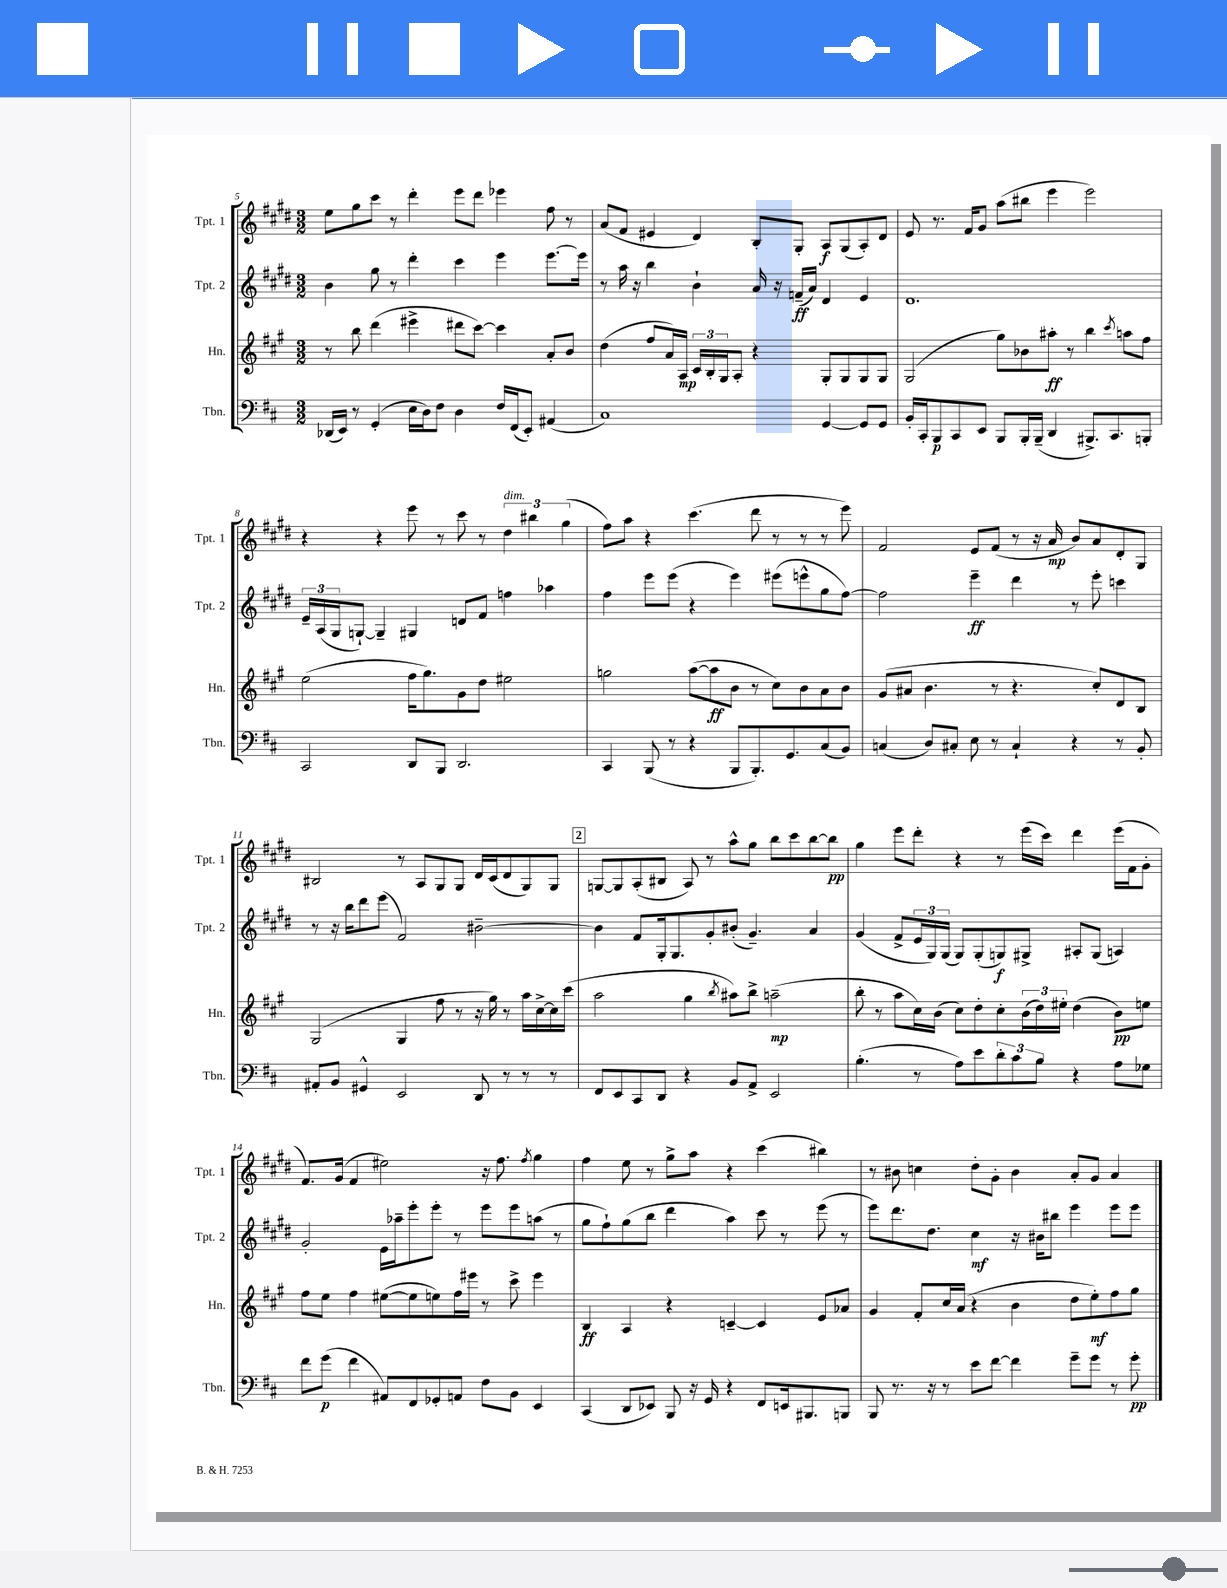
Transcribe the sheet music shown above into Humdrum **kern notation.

**kern	**kern	**kern	**kern
*staff4	*staff3	*staff2	*staff1
*clefF4	*clefG2	*clefG2	*clefG2
*k[f#c#]	*k[f#c#g#]	*k[f#c#g#d#]	*k[f#c#g#d#]
*M3/2	*M3/2	*M3/2	*M3/2
(16DD-/LL	8r	4b\	8ee\L
16EE/JJ)	.	.	.
8r	8bb\	.	8gg#\
(4GG'/	(4ddd\	8gg#\	8ccc#\J
.	.	8r	8r
16E\LL	4eee#^\	4ddd#'\	4ddd#'\
16D\J)	.	.	.
8F#\J	.	.	.
4D\	8ddd#\L	4ccc#\	8eee\L
.	[8ccc#\J)	.	8ddd#\J
16F#/LL	4ccc#\]	4eee\	4eee-\
(16FF#/J	.	.	.
8EE'/J)	.	.	.
(4AA#/	8a'/L	[8.eee\L	8ff#\
.	8b/J	.	8r
.	.	16eee\]Jk	.
=	=	=	=
1C#)	(4dd\	8r	(8a/L
.	.	16aa\	8f#/J
.	.	16r	.
.	8ff#/L	4bb\	4e#/
.	16a/L)	.	.
.	16A/JJ	.	.
.	24c#/LL	4b`\	4d#/)
.	24B'/	.	.
.	24G#/J	.	.
.	8A'/J	.	.
.	4r	16a/	8B'/L
.	.	16r	.
.	.	(16f~/LL	8G#'/J
.	.	16a/JJ)	.
[4GG/	8G#'/L	4d#/	8A/L
.	8G#/	.	(8G#/
8GG/]L	8G#/	4e/	8A'/)
8GG/J	8G#/J	.	8d#/J
=	=	=	=
16BB'/LL	(2G#/	1.d#	8e/
16CC#'/J	.	.	.
8BBB/	.	.	8.r
8CC#/	.	.	.
.	.	.	16f#/LK
8EE/J	.	.	8g#/J
8BBB/L	8gg#\L)	.	(8aa\L
16BBB'/L	8b-\	.	8bb#\J
(16BBB~/JJ	.	.	.
4DD/	8aa#'\J	.	4eee\
.	8r	.	.
8.BBB#^/L)	4bb\	.	2eee\)
8.CC#/	.	.	.
.	8qccc#/	.	.
.	8aa\L	.	.
8BBB'/J	8ff#\J	.	.
=	=	=	=
2CC#/	(2ee\	24e~/LL	4r
.	.	(24A/	.
.	.	24G#/J	.
.	.	[8G`/J)	.
.	.	4G~/]	4r
8DD/L	16ff#\LK	4G#/	8eee\
.	8.gg#\)	.	.
8BBB/J	.	.	8r
2.DD/	8g#\	8d/L	8ccc#\
.	8dd\J	8f#/J	8r
.	2ee#\	4ff\	6dd#\
.	.	.	6bb#\
.	.	4aa-\	.
.	.	.	(6gg#\
=	=	=	=
4CC#/	2gg\	4ff#\	8ff#\L)
.	.	.	8aa\J
(8BBB/	.	8eee\L	4r
8r	.	(8eee\J	.
4r	([8aa\L	4r	(4.ccc#\
.	8aa\]	.	.
8BBB/L	8b\J	4eee\)	.
8.BBB'/)	8r	.	8ddd#\
.	8cc#\L)	(8eee#\L	8r
8.GG/	.	.	.
.	8b\	8eee^^\	8r
(8C#/	8a\	8gg#\	8r
8BB/J)	8b\J	[8ff#\J)	8eee\)
=	=	=	=
(4C/	(8g#/L	2ff#\]	2f#/
.	8a#/J	.	.
8D/L)	4.b\	.	.
8C#'/J	.	.	.
8E\	.	4eee~\	8e/L
8r	8r	.	(8f#/J
4C#`/	4.r	4ddd#\	8r
.	.	.	16r
.	.	.	16a/
4r	.	8r	8b/L)
.	8cc#'/L)	8eee'\	8a/
8r	8d/	4ccc\	8d#'/
8BB'/	8B/J	.	8G#/J
=	=	=	=
8AA#'/L	(2G#/	8r	2B#/
8BB/J	.	16r	.
.	.	16bb\LK	.
4GG#^^/	.	8ddd#\	.
.	.	(8eee\J	.
2EE/	4G#/	2f#/)	8r
.	.	.	8A/L
.	8ff#\	.	8G#/
.	8r	.	8G#/J
8DD/	16r	[2b#~\	16d#/LL
.	16gg#\)	.	(16c#/J
8r	8r	.	8d#/
8r	16aa\LL	.	8G#/)
.	[16cc#^\	.	.
8r	16cc#\]	.	8G#/J
.	(16ccc#\JJ	.	.
=	=	=	=
8FF#/L	2aa\	4b#\]	[8G/L
8EE/	.	.	8G/]
8CC#/	.	8f#/L	(8A'/
8DD/J	.	16G#'/k	8B#/J
.	.	8.G#/	.
4r	4gg#\	.	8A/)
.	.	8g#'/	8r
.	8qbb/	.	.
8BB/L	8aa#\L)	(8b#'/J	8aa^^\L
8AA^/J	8bb^\J	4.g#~/)	8gg#\J
2EE/	(2aa~\	.	8bb\L
.	.	.	8ccc#\
.	.	4a/	[8bb\
.	.	.	8bb\]J
=	=	=	=
(4.B'\	8bb'\	(4g#/	4gg#\
.	8r	.	.
.	8aa\L	8f#^/L	8eee\L
8r	16cc#\L)	24e/L	8ddd#'\J
.	.	24G#/)	.
.	(16b\JJ	.	.
.	.	(24G#/JJ	.
8A\L)	8cc#\L)	8G#/L)	4r
8e\	8dd'\	(8G#'/	.
12d'\	8cc#'\	8G/)	8r
12c#\	.	.	.
.	(24b\L	8G#^/J	(16eee\LL
12B\J	24dd\)	.	.
.	.	.	16ccc#\JJ)
.	24ee#'\JJ	.	.
4r	(4dd\	8A#'/L	4ddd#\
.	.	(8G#/J	.
8A\L	8b\L)	4A/)	(16eee\LL
.	.	.	16f#\J
8G-\J	8ee\J	.	8g#'\J
=	=	=	=
8f#\L	8ff#\L	2g#'/	8.f#/L)
(8g\J	8ee\J	.	.
.	.	.	(16g#/Jk
4f#\	4ff#\	.	4f#/
8AA#/L)	([8ee#\L	16e\LL	2ee#\)
.	.	16aa-~\J	.
8FF#/	8ee#\]	8eee'\	.
8GG-'/	8ee\)	8eee'\J	.
8AA/J	16ff#\L	8r	.
.	16eee#\JJ	.	.
8F#\L	8r	8eee\L	16r
.	.	.	8.ff#\
8BB\J	8ccc#^\	8eee\	.
.	.	.	8qff#/
4EE/	4eee#\	(8aa\J	4gg#\
.	.	8r	.
=	=	=	=
(4CC#/	4B/	8gg#\L	4ff#\
.	.	8ff#`\)	.
8DD/L	4A/	(8gg#\	8ee\
8EE-/J)	.	8bb\J	8r
8BBB/	4r	4ddd#\	8gg#^\L
16r	.	.	8aa\J
16GG/	.	.	.
4r	[4c~/	4aa\)	4r
8FF#/L	4c/]	8ccc#\	(4ccc#\
16EE/k	.	8r	.
8.BBB#/	.	.	.
.	8e/L	(8eee\	4bb#\)
8BBB/J	8a-/J	8r	.
=	=	=	=
8BBB/	4g#/	8eee\L)	8r
8.r	.	8.ddd#\	8b#\
.	8f#'/L	.	4cc\
16r	.	8.dd#\J	.
8r	16cc#/L	.	.
.	(16a/JJ	.	.
8e\L	4r	4cc#\	8dd#'\L
[8f#\J	.	.	8g#'\J
4f#\]	4b\	16r	4b#\
.	.	16b#\LK	.
.	.	8bb#\J	.
8g~\L	8dd\L	4eee\	8a'/L
8g\J	8ee'\)	.	8g#/J
8r	8ff#\	8eee\L	4a/
8g'\	8gg#\J	8eee\J	.
==	==	==	==
*-	*-	*-	*-
